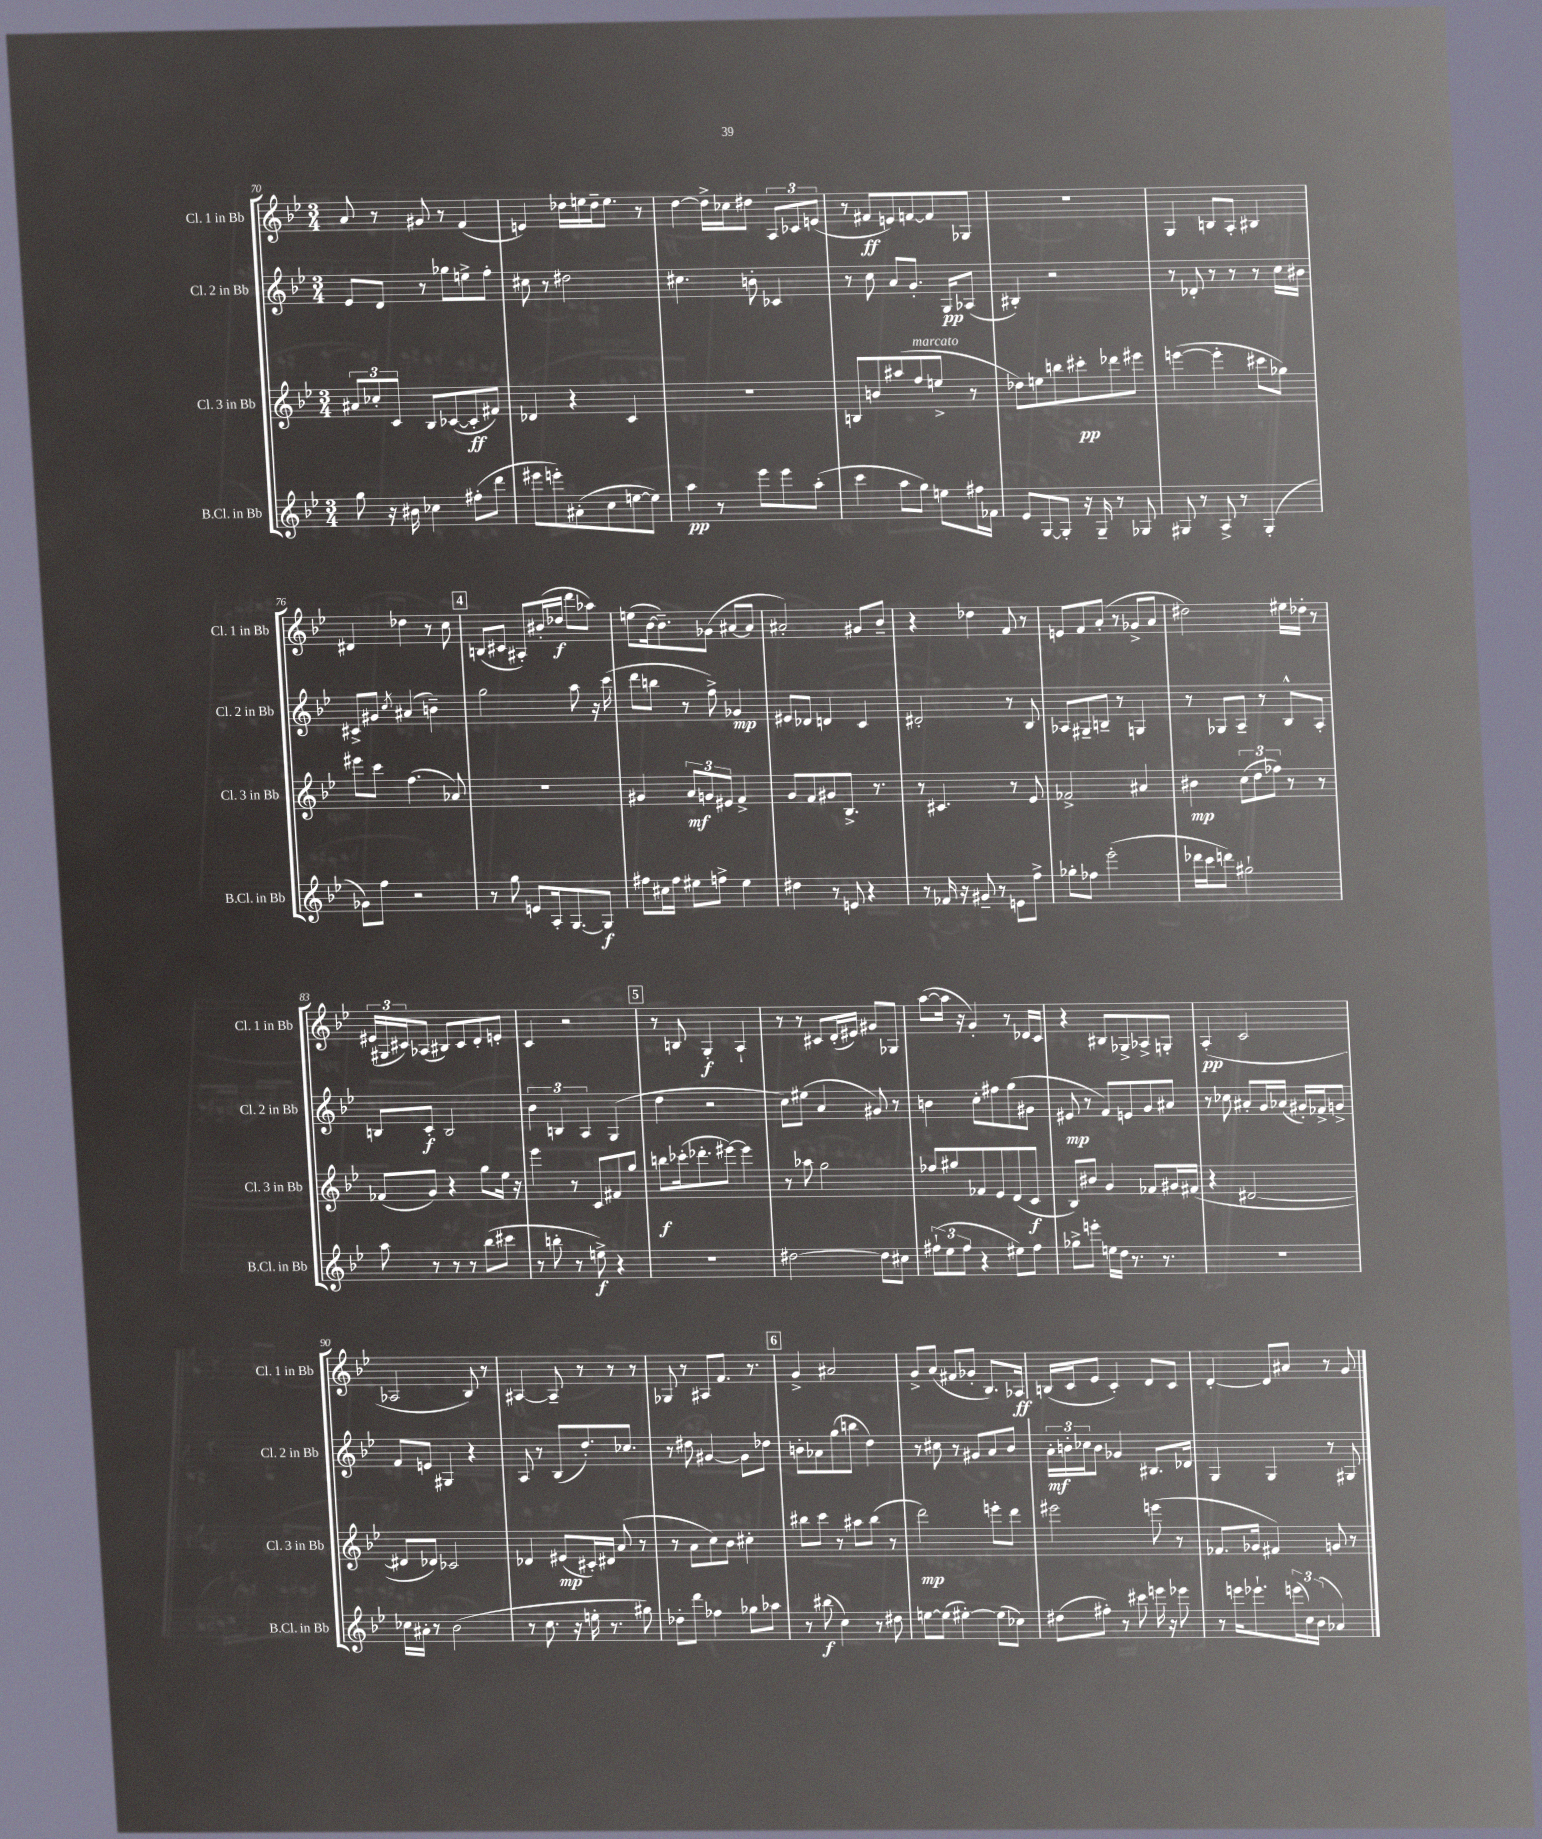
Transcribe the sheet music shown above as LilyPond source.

<<
\new StaffGroup <<
\new Staff = "s0" \with { instrumentName = "Cl. 1 in Bb" shortInstrumentName = "Cl. 1 in Bb" } {
    \clef treble \key bes \major \numericTimeSignature \time 3/4
    a'8 r8 gis'8 r8 f'4( |
    e'4) des''16 e''16 des''16-- e''8. r8 |
    d''4~ d''16-> ces''16 dis''8 \tuplet 3/2 { a8 ces'8 e'8( } |
    r8 fis'8\ff e'8) f'8~ f'8 ges8 |
    R2. |
    g4 b8 a8-. bis4 |
    dis'4 des''4 r8 c''8 |
    \mark \markup { \box "4" } b8( cis'8 ais8-.) bis'16-.( des''16\f d'''8 aes''8) |
    e''8( bes'16~ bes'8.--) ges'8( ais'8~ ais'8 |
    ais'2-.) gis'8 bes'8-- |
    r4 des''4 f'8 r8 |
    e'8 f'8 a'8-.( r8 ges'8-> a'8 |
    dis''2) eis''16 des''16-. r8 |
    \tuplet 3/2 { eis'16( gis16 cis'16) } aes8( bis8) cis'8 d'8-. e'8-. |
    c'4 r2 |
    \mark \markup { \box "5" } r8 b8 g4-.\f a4-! |
    r8 r8 cis'8 d'16-.( eis'16) gis'8 ges8 |
    a''8~( a''16 r16 g'4-.) r8 des'16 c'16 |
    r4 bis8 ges8-> aes8-> g8-. |
    a4-.\pp( c'2 |
    aes2 bes8) r8 |
    ais4~ ais8-- r8 r8 r8 |
    ges8 r8 ais8 f'8. r8. |
    \mark \markup { \box "6" } g'4-> ais'2 |
    g'8-> a'8( fis'8 ges'8-. bes8.) aes16\ff |
    b16( c'16 ees'8 c'4-.) d'8 c'8 |
    d'4~-. d'8 ais'8 r8 g'8 \bar "|." |
}
\new Staff = "s1" \with { instrumentName = "Cl. 2 in Bb" shortInstrumentName = "Cl. 2 in Bb" } {
    \clef treble \key bes \major \numericTimeSignature \time 3/4
    ees'8 d'8 r8 ges''8 e''8-> f''8-. |
    cis''8 r8 dis''2 |
    cis''4. b'8-. ces'4 |
    r8 c''8 a'8 g'8.-. g16\pp aes8( |
    bis4-.) r2 |
    r8 des'8-. r8 r8 r8 c''16 bis'16 |
    cis'8-> gis'8 \acciaccatura { c''8 } ais'4( b'4--) |
    \mark \markup { \box "4" } g''2 a''8 r16 c'''16( |
    d'''8 b''8 r8 f''8->) ges'4\mp |
    eis'8 des'8 d'4 c'4 |
    dis'2-. r8 bes8 |
    aes8 gis8-- b8-- r8 g4 |
    r8 ges8 a8-- r8 bes8-^ a8-. |
    b8 c'8-.\f b2 |
    \tuplet 3/2 { bes'4 b4 a4 } g4( |
    \mark \markup { \box "5" } d''4 r2 |
    c''8) eis''8( a'4 gis'8) r8 |
    b'4 c''8-. fis''8 g''8( gis'8 |
    eis'8\mp r8 f'8) e'8 g'8 ais'8 |
    r8 ces''8 ais'8-. g'16 aes'16( gis'16-.) fes'16-> g'8-> |
    f'8 e'8 gis4 r4 |
    a8 r8 bes8( d''8.-.) ces''8. |
    r8 dis''8 gis'4~ gis'8 des''8 |
    \mark \markup { \box "6" } b'8-. aes'8 g''8( b''8 d''4) |
    r8 cis''8 r8 gis'8 a'8 bes'8 |
    \tuplet 3/2 { a'16-.\mf b'16-. ces''16 } b'8 ges'4 bis8. des'16 |
    g4 g4 r8 gis8 \bar "|." |
}
\new Staff = "s2" \with { instrumentName = "Cl. 3 in Bb" shortInstrumentName = "Cl. 3 in Bb" } {
    \clef treble \key bes \major \numericTimeSignature \time 3/4
    \tuplet 3/2 { ais'8 ces''8-. c'8 } bes8 ces'8~( ces'8-.\ff fis'8) |
    des'4 r4 c'4 |
    R2. |
    b8 b'8 ais''8( f''8^\markup { \italic "marcato" } e''8-> r8 |
    des''8) e''8 b''8 cis'''8-.\pp des'''8 eis'''8 |
    e'''4~( e'''4-. cis'''8 ges''8) |
    eis'''8 c'''8 f''4.( aes'8) |
    \mark \markup { \box "4" } R2. |
    gis'4 \tuplet 3/2 { a'8\mf g'8 eis'8 } f'4-> |
    g'8 f'8 gis'8 bes8.-> r8. |
    r8 cis'4. r8 ees'8 |
    fes'2-> ais'4 |
    bis'4\mp \tuplet 3/2 { c''8( d''8 fes''8) } r8 r8 |
    fes'8( g'8) r4 g''8 ees''16 r16 |
    ees'''4 r8 c'8 fis'8 g''8 |
    \mark \markup { \box "5" } b''8\f ces'''16-.( des'''8.-. eis'''8~) eis'''4 |
    r8 aes''8 g''2 |
    fes''8 gis''8 fes'8 ees'8 d'8( c'8\f |
    bes8) bis'8 g'4 fes'8 gis'16 fis'16( |
    r4 dis'2~ |
    dis'8 des'8) ces'2 |
    des'4 eis'8\mp( cis'16-.) dis'16 a'8( r8 |
    r8 a'8 c''8) bes'8 cis''4-. |
    \mark \markup { \box "6" } bis''8 c'''8 r8 ais''8 bis''8( r8 |
    d'''2\mp) e'''8-. d'''8 |
    eis'''2 e'''8( r8 |
    fes'8. ges'16 fis'4) g'8 r8 \bar "|." |
}
\new Staff = "s3" \with { instrumentName = "B.Cl. in Bb" shortInstrumentName = "B.Cl. in Bb" } {
    \clef treble \key bes \major \numericTimeSignature \time 3/4
    g''8 r16 bis'16 ces''4 fis''8-.( d'''8 |
    eis'''8 e'''8-.) ais'8-.( c''8 e''8~ e''8) |
    a''4\pp r8 ees'''8 ees'''8 a''8-.( |
    c'''4 a''8 g''8) e''8 fis''16 fes'16 |
    ees'8 g8~ g8-. r16 g16-- r8 ges8 |
    gis8 r8 a8-> r8 gis4-.( |
    ges'8) f''8 r2 |
    \mark \markup { \box "4" } r8 g''8 e'8 a16-. g8.~ g8\f |
    fis''8 cis''16 fis''16 eis''8 f''8-> eis''4 |
    dis''4 r8 e'8 r4 |
    r8 fes'16 r16 gis'8-- r8 e'8 f''8-> |
    ges''8-. fes''8 ees'''2-.( |
    des'''16 c'''16 d'''8) gis''2-! |
    a''8 r8 r8 r8 bes''8( cis'''8 |
    r8 b''8-. r8 e''8->\f) r4 |
    \mark \markup { \box "5" } R2. |
    dis''2~ dis''8 cis''8 |
    \tuplet 3/2 { fis''8-!( ees''8 fis''8 } r4 eis''8) fis''8 |
    ges''8-> e'''8-. e''16 d''16 r8. r8. |
    R2. |
    ces''16 ais'16-. r8 bes'2( |
    r8 c''8. r16 e''16-. r8. gis''8) |
    des''8-. d'''8 fes''4 ges''8 aes''8 |
    \mark \markup { \box "6" } r8 bis''8\f( c''4) r8 dis''8 |
    e''8~ e''8( eis''4~-.) eis''8( ces''8) |
    dis''8( fis''8-.) r8 cis'''8 e'''16 r16 ees'''8 |
    r8 e'''16 ees'''8.-! \tuplet 3/2 { e'''16( c''16) bes'16( } aes'4) \bar "|." |
}
>>
>>
\layout { \context { \Score currentBarNumber = #70 } }
